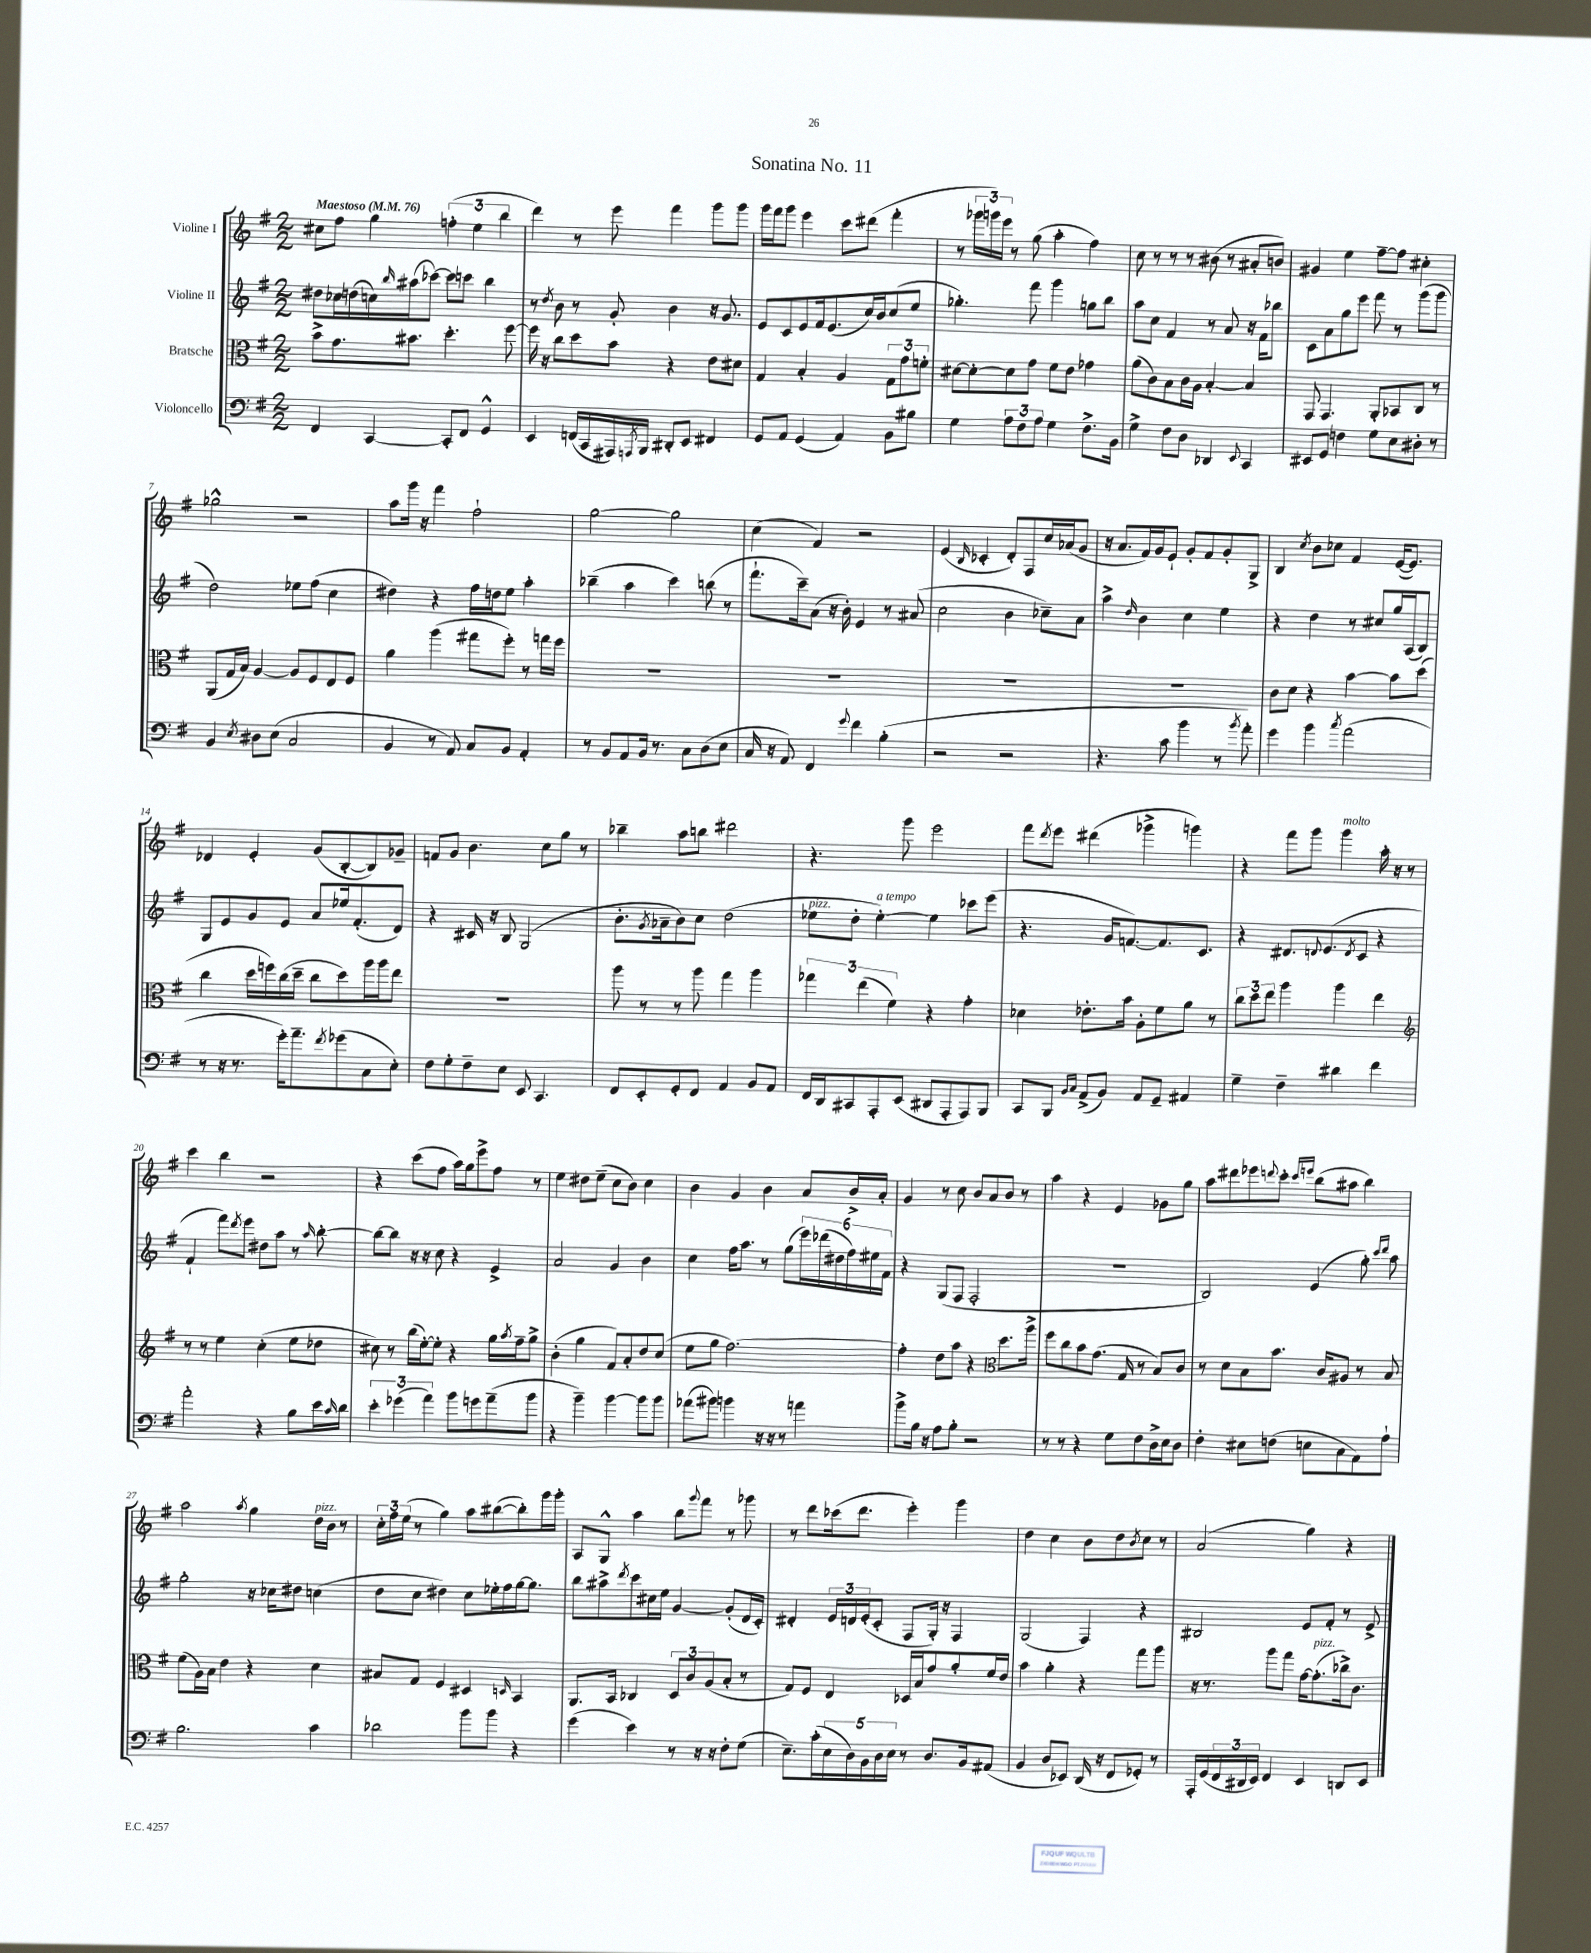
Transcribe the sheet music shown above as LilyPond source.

\header { title = "Sonatina No. 11" }
<<
\new StaffGroup <<
\new Staff = "s0" \with { instrumentName = "Violine I" } {
    \clef treble \key g \major \numericTimeSignature \time 2/2 \tempo "Maestoso" 4 = 76
    cis''8 fis''8 g''4 \tuplet 3/2 { f''4-.( e''4 b''4 } |
    d'''4) r8 e'''8 fis'''4 g'''8 g'''8 |
    g'''16 fis'''16 g'''8 e'''4 c'''8 dis'''8( fis'''4-. |
    r8 \tuplet 3/2 { ges'''16 g'''16) e'''16 } r8 g''8( a''4-. fis''4) |
    c''8 r8 r8 r8 bis'8( r8 ais'8-. b'8) |
    gis'4 e''4 fis''8~-- fis''8 cis''4-. |
    ges''2-^ r2 |
    a''8 g'''16 r16 fis'''4 fis''2-! |
    g''2~ g''2 |
    c''4( fis'4) r2 |
    e'4( \grace { b16 } ces'4-. d'8-.) fis8 c''16 aes'16( g'8 |
    r16 a'8. fis'16) g'16 e'8-! g'8-. fis'8 g'8-. g8-> |
    b4 \acciaccatura { c''8 } b'8 ces''8 fis'4 e'16~( e'8.) |
    des'4 e'4-. g'8( b8~-. b8) ges'8-- |
    f'8 g'8 b'4. c''8 g''8 r8 |
    bes''4-- a''8 b''8 dis'''2 |
    r4. g'''8 e'''2 |
    fis'''8 \acciaccatura { d'''8 } e'''8 dis'''4( ges'''4-> g'''4) |
    r4 fis'''8 g'''8 g'''4^\markup { \italic "molto" } a''16-. r16 r8 |
    c'''4 b''4 r2 |
    r4 c'''8( fis''8 a''16) g''16 e'''8-> fis''8 r8 |
    e''4 dis''8 e''8--( c''8 b'8) c''4 |
    b'4 g'4 b'4 a'8 b'16-> a'16-. |
    g'4 r8 c''8 b'8 a'8 b'8 r8 |
    a''4 r4 e'4 ges'8 g''8 |
    a''8 dis'''8 ees'''8 \appoggiatura { d'''8 } c'''8-. \grace { c'''16 e'''16 } b''8( ais''8 b''4) |
    a''2 \acciaccatura { a''8 } g''4 d''16^\markup { \italic "pizz." } b'16 r8 |
    \tuplet 3/2 { c''16-. fis''16 e''16( } r8 g''4) a''8 bis''8~( bis''8-.) g'''16 g'''16-. |
    a8 g8-^ a''4 b''8 \appoggiatura { g'''8 } fis'''8 r8 ges'''8 |
    r8 d'''8 ces'''16( d'''8. e'''4-.) g'''4 |
    d''4 c''4 b'8 d''8 \acciaccatura { b'8 } c''8 r8 |
    a'2( g''4) r4 \bar "|." |
}
\new Staff = "s1" \with { instrumentName = "Violine II" } {
    \clef treble \key g \major \numericTimeSignature \time 2/2
    dis''8 ces''16 d''16( c''16) \grace { b''16 } ais''16( ces'''8~) ces'''8 c'''8 b''4 |
    r8 \acciaccatura { d''8 } b'8 r8 g'8-. b'4 r16 g'8. |
    e'8 c'8 e'8 fis'16 e'8.( c''16) b'16 c''8( e''8 |
    ges''4.-.) fis'''8 g'''4 g''8 b''8 |
    a''8 c''8 fis'4 r8 a'8 r16 fis'16 bes''8 |
    c'8 a'8 g''8 e'''8 fis'''8 r8 g'''8( g'''8 |
    d''2) ees''8 fis''8( c''4 |
    dis''4) r4 fis''16 d''16 e''8 a''4-. |
    bes''4--( a''4 c'''4) b''8( r8 |
    fis'''8.-! c'''16--) a'8( r16 b'16-.) e'4 r8 ais'8( |
    c''2 b'4 ces''8--) a'8 |
    a''4-> \grace { d''16 } b'4 c''4 e''4 |
    r4 d''4 r8 cis''8 g''16 a16( b8) |
    g8 e'8 g'8 e'8 a'8 ees''16 fis'8.-.( d'8) |
    r4 cis'16 r16 b8 g2( |
    b'8.-. \acciaccatura { g'8 } aes'16-- b'8) c''8 d''2( |
    ees''8^\markup { \italic "pizz." } d''8-. ees''4~-.^\markup { \italic "a tempo" }) ees''4 ces'''8 e'''8( |
    r4. g'16 f'8.~) f'8. c'8. |
    r4 dis'8. \appoggiatura { d'8 } e'8.( \acciaccatura { d'8 } c'8 r4 |
    fis'4-! fis'''8) \acciaccatura { d'''8 } e'''8 dis''8 a''8 r8 \grace { a''16 } b''8~-. |
    b''8~ b''8 r16 r16 c''8 r4 e'4-> |
    a'2 g'4 b'4 |
    c''4 fis''16 a''8. r8 g''8( \tuplet 6/4 { e'''16) des'''16( dis''16 fis''16) eis''16 fis'16 } |
    r4 g8( fis8 fis2-. |
    R1 |
    b2) e'4( g''8-.) \grace { c'''16 d'''16 } a''8 |
    g''2-. r16 ces''16 dis''8 c''4( |
    d''8 c''8 dis''4) c''8 ees''16-. fis''16 g''16~ g''8. |
    b''8 ais''8-> \acciaccatura { d'''8 } c'''8 cis''16 e''16 g'4~ g'8-.( d'16 c'16-.) |
    dis'4-. \tuplet 3/2 { e'16 d'16 e'16-.( } c'8-. fis8 g16-.) r16 fis4 |
    g2( fis4) r4 |
    bis2 e'8 fis'8-. r8 e'8-> \bar "|." |
}
\new Staff = "s2" \with { instrumentName = "Bratsche" } {
    \clef alto \key g \major \numericTimeSignature \time 2/2
    b'8-> g'8. bis'8. d''4.-. fis''8~ |
    fis''16 r16 c''8 d''8 b'8 r4 e'8 dis'8 |
    g4 b4-. a4 \tuplet 3/2 { g8 g'8 f'8-. } |
    dis'8~ dis'8~-. dis'8 g'8 fis'8 e'8 ges'4 |
    a'8( c'8) b8 c'16 a16 b4~-. b4 |
    g,8 g,4. a,8-. bes,8 c8 r8 |
    a,8( g16 b16) a4~ a8 fis8 e8 fis8 |
    a'4 a''4( gis''8 fis''8-.) r8 g''16 fis''16 |
    R1 |
    R1 |
    R1 |
    R1 |
    c'8 d'8 r4 b'4~ b'8 d''8( |
    c''4 d''16 f''16) c''16( d''16-- c''8 d''8) a''16 a''16 e''8 |
    R1 |
    a''8 r8 r8 a''8 g''4 a''4 |
    \tuplet 3/2 { ges''4 e''4( fis'4) } r4 g'4-. |
    des'4 ees'8.-. b'16 a8-. fis'8 a'8 r8 |
    \tuplet 3/2 { c''8 d''8 e''8 } a''4 a''4 e''4 |
    \clef treble r8 r8 e''4 c''4-.( e''8 des''8 |
    cis''8) r8 b''16( e''16~-.) e''8-. r4 g''16 \acciaccatura { a''8 } fis''16-- g''8-> |
    b'4-.( g''4 fis'8) a'8-. d''8 c''8( |
    e''8 g''8 fis''2.~) |
    fis''4-. d''8 a''8 r4 \clef alto d''8. a''16-> |
    fis''8 c''8 b'8 g'8.( g16 r8 b8) c'8 |
    r8 d'8 b8 b'8. c'16 ais8 r8 b8 |
    fis'8( a16) b16 e'4 r4 d'4 |
    bis8 g8 fis4 dis4 \grace { d16 } b,4 |
    a,8. b,16 ces4 \tuplet 3/2 { d8 c'8 a8( } b8-. r8 |
    g8) fis8 e4 des16 b16 g'8 a'8-. fis'16 e'16 |
    b'4 a'4-. r4 g''8 a''8 |
    r16 r8. a''8 g''8 g'16~ g'8.-.^\markup { \italic "pizz." }( ces''16->) c'8. \bar "|." |
}
\new Staff = "s3" \with { instrumentName = "Violoncello" } {
    \clef bass \key g \major \numericTimeSignature \time 2/2
    fis,4 c,4~ c,8-. fis,8 g,4-^ |
    e,4 f,16( c,16 ais,,16) \acciaccatura { a,,8 } b,,16 dis,8-. e,8 fis,4 |
    g,8 a,8 g,4( a,4) b,8 bis8 |
    g4 \tuplet 3/2 { a8 fis8 a8 } g4 fis8.-> b,16 |
    g4-> fis8 d8 des,4 \appoggiatura { e,8 } c,4 |
    eis,8 g,8 f4 g8 e8 dis8-. r8 |
    b,4 \acciaccatura { e8 } dis8 e8( c2 |
    b,4 r8 a,8) c8 b,8 a,4-. |
    r8 b,8 a,8 b,16 r8. c8 d8( e8 |
    c16 r16 a,8) fis,4 \appoggiatura { g'8 } fis'4 b4-.( |
    r2 r2 |
    r4. c'8 b'4 r8 \acciaccatura { b'8 } a'8-.) |
    g'4 b'4 \acciaccatura { c''8 } a'2( |
    r8 r16 r8. g'16-.) a'8.-- \acciaccatura { fis'8 } ges'8( c8 e8-.) |
    fis8 g8-. fis8-- e8 e,8 c,4. |
    fis,8 e,8-. g,8-. fis,8 a,4 b,8 a,8 |
    fis,16 d,16 cis,8 a,,8-. e,8( dis,8 a,,8-. a,,8) b,,8 |
    c,8 b,,8 \grace { b,16 c16 } a,8->( b,8) a,8 g,8-- ais,4 |
    g4-- fis4-- dis'4 fis'4 |
    a'2-. r4 b8 e'16 \grace { c'16 } d'16 |
    \tuplet 3/2 { e'4-. ges'4( a'4) } b'8 g'8 a'8--( b'8 |
    r4 b'4--) b'4~ b'8 b'8 |
    aes'8( bis'8) b'4 r16 r16 r8 a'4 |
    b'8-> b16 r16 a8 b8-. r2 |
    r8 r8 r4 g8 fis8 d16-> e16 d8 |
    fis4-. eis8 f8( e8 c8 a,8) a8-! |
    b2. c'4 |
    des'2 b'8 b'8 r4 |
    g'4( e'4) r8 r16 r16 fis8-. g8( |
    e8.--) c'16-.( \tuplet 5/4 { e16 d16) b,16 d16 e16 } r8 d8. b,16 ais,8( |
    b,4 d8 ees,8) d,16( r16 fis,8 ges,8-.) r8 |
    a,,16-. g,16( \tuplet 3/2 { fis,16 dis,16 e,16) } fis,4 e,4 d,8 e,8 \bar "|." |
}
>>
>>
